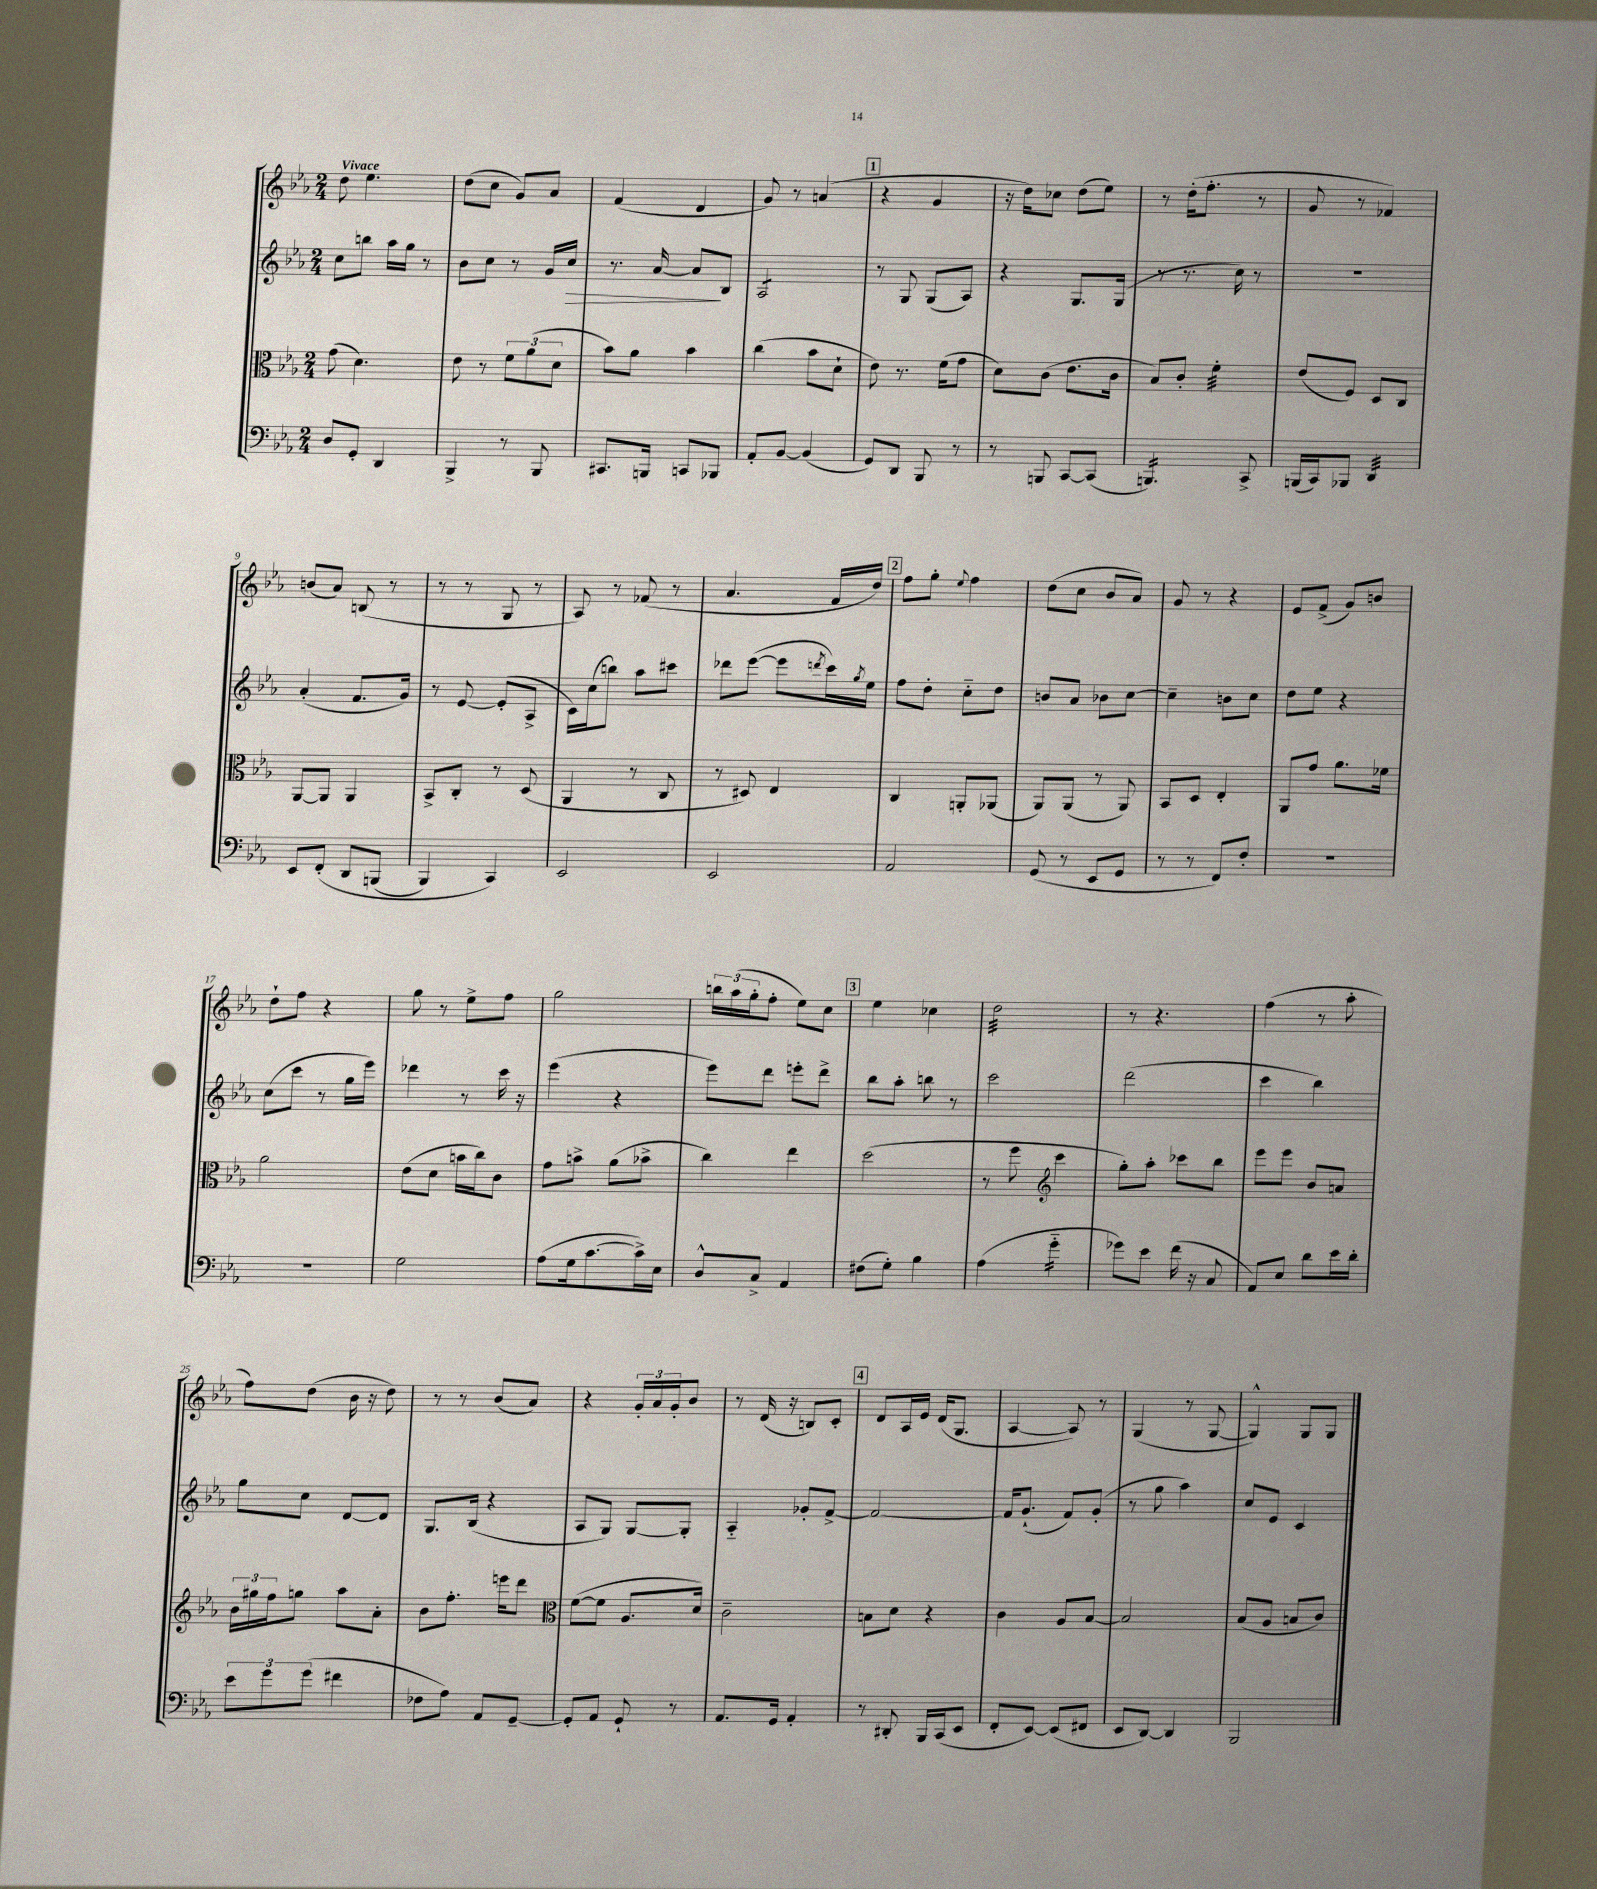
<<
\new StaffGroup <<
\new Staff = "s0" {
    \clef treble \key ees \major \numericTimeSignature \time 2/4 \tempo "Vivace"
    d''8 ees''4. |
    d''8( c''8 g'8) aes'8 |
    f'4( d'4 |
    g'8) r8 a'4( |
    \mark \markup { \box "1" } r4 g'4 |
    r16 d''16) ces''8 d''8( ees''8) |
    r8 d''16-.( f''8.-. r8 |
    g'8 r8 fes'4) |
    b'8( aes'8) b8( r8 |
    r8 r8 g8 r8 |
    aes8) r8 fes'8( r8 |
    aes'4. f'16 d''16) |
    \mark \markup { \box "2" } f''8 g''8-. \appoggiatura { ees''8 } f''4 |
    d''8( c''8 bes'8 aes'8) |
    g'8 r8 r4 |
    ees'8 f'8->( g'8) b'8 |
    d''8-! f''8 r4 |
    g''8 r8 ees''8-> f''8 |
    g''2 |
    \tuplet 3/2 { b''16 aes''16( g''16-. } f''8-. ees''8) c''8 |
    \mark \markup { \box "3" } ees''4 ces''4 |
    d''2:32 |
    r8 r4. |
    f''4( r8 aes''8-. |
    f''8) d''8( bes'16 r16 d''8) |
    r8 r8 bes'8( aes'8) |
    r4 \tuplet 3/2 { g'16-. aes'16 g'16-. } bes'8 |
    r8 d'16( r16 b8) c'8-. |
    \mark \markup { \box "4" } d'8 aes16 ees'16 d'16( g8. |
    aes4~ aes8) r8 |
    g4( r8 g8~ |
    g4-^) g8 g8 \bar "|." |
}
\new Staff = "s1" {
    \clef treble \key ees \major \numericTimeSignature \time 2/4
    c''8 b''8 aes''16 g''16 r8 |
    bes'8 c''8 r8 g'16 c''16\> |
    r8. aes'16~ aes'8\! bes8 |
    aes2:8 |
    \mark \markup { \box "1" } r8 g8 g8( aes8) |
    r4 g8. g16( |
    r8 r8. c''16) r8 |
    R2 |
    aes'4-.( f'8. g'16) |
    r8 ees'8~ ees'8-.( aes8-> |
    c'16) c''16( b''8) aes''8 cis'''8 |
    des'''8 ees'''8~( ees'''8 \acciaccatura { d'''8 } c'''16) \acciaccatura { g''8 } ees''16 |
    \mark \markup { \box "2" } f''8 d''8-. c''8-_ d''8 |
    b'8 aes'8 bes'8 c''8~ |
    c''4-- b'8 c''8 |
    d''8 ees''8 r4 |
    c''8( c'''8 r8 g''16 ees'''16) |
    des'''4 r8 c'''16 r16 |
    ees'''4( r4 |
    ees'''8) d'''8 e'''8-. d'''8-> |
    \mark \markup { \box "3" } bes''8 aes''8-. b''8 r8 |
    c'''2 |
    d'''2( |
    c'''4 bes''4) |
    g''8 c''8 d'8~ d'8 |
    g8. bes16( r4 |
    aes8 g8) g8~ g8-. |
    aes4-_ ges'8-. f'8~-> |
    \mark \markup { \box "4" } f'2~ |
    f'16 g'8.-!( f'8) g'8-.( |
    r8 g''8 aes''4) |
    c''8 ees'8 c'4 \bar "|." |
}
\new Staff = "s2" {
    \clef alto \key ees \major \numericTimeSignature \time 2/4
    g'8( d'4.) |
    ees'8 r8 \tuplet 3/2 { f'8 aes'8( d'8 } |
    bes'8) aes'8 bes'4 |
    c''4( bes'8 d'8-! |
    \mark \markup { \box "1" } ees'8) r8. f'16( g'8 |
    d'8) c'8( ees'8. c'16 |
    bes8) c'8-. f'4:32-. |
    ees'8( f8) d8 c8 |
    aes,8~ aes,8 aes,4 |
    bes,8-> c8-. r8 d8( |
    aes,4 r8 c8 |
    r8 dis8) ees4 |
    \mark \markup { \box "2" } c4 a,8-. aes,8( |
    aes,8) aes,8( r8 aes,8) |
    bes,8 d8 ees4-. |
    aes,8 g'8 aes'8. fes'16 |
    aes'2 |
    ees'8( d'8 b'16 c''16) c'8 |
    g'8 b'8-> aes'8( bes'8-> |
    c''4) ees''4 |
    \mark \markup { \box "3" } d''2( |
    r8 f''8 \clef treble c'''4 |
    g''8-.) aes''8-. ces'''8 bes''8 |
    ees'''8 ees'''8 bes'8 a'8 |
    \tuplet 3/2 { bes'16 gis''16 f''16 } g''8 aes''8 aes'8-. |
    bes'8 f''8.-. e'''16 d'''8 |
    \clef alto f'8~( f'8 aes8. d'16) |
    c'2-- |
    \mark \markup { \box "4" } b8 d'8 r4 |
    c'4 aes8 bes8~ |
    bes2 |
    bes8( aes8 b8 c'8) \bar "|." |
}
\new Staff = "s3" {
    \clef bass \key ees \major \numericTimeSignature \time 2/4
    d8 g,8-. d,4 |
    bes,,4-> r8 bes,,8 |
    cis,8. b,,16 c,8 bes,,8 |
    aes,8-. bes,8~ bes,4( |
    \mark \markup { \box "1" } g,8) d,8 bes,,8 r8 |
    r8 b,,8 c,8~ c,8( |
    b,,4.:16) c,8-> |
    b,,16( c,16) bes,,8 d,4:32 |
    ees,8 f,8-.\( d,8 b,,8( |
    bes,,4) c,4\) |
    ees,2 |
    ees,2 |
    \mark \markup { \box "2" } aes,2 |
    g,8( r8 ees,8 g,8 |
    r8 r8 f,8) f8-. |
    R2 |
    r2 |
    g2 |
    aes8( g16 c'8.~ c'16->) ees16 |
    d8-^ c8-> aes,4 |
    \mark \markup { \box "3" } fis8( g8-.) bes4 |
    aes4( g'4:16-_ |
    ges'8) ees'8 f'16( r16 c8 |
    aes,8) ees8 d'8 ees'16 d'16-. |
    \tuplet 3/2 { ees'8 g'8 g'8( } fis'4 |
    fes8 aes8) aes,8 g,8~-- |
    g,8-. aes,8 g,8-! r8 |
    aes,8. g,16 aes,4-. |
    \mark \markup { \box "4" } r8 dis,8-. bes,,16 c,16( ees,8 |
    f,8-. ees,8~) ees,8( fis,8 |
    ees,8 d,8~) d,4 |
    bes,,2 \bar "|." |
}
>>
>>
